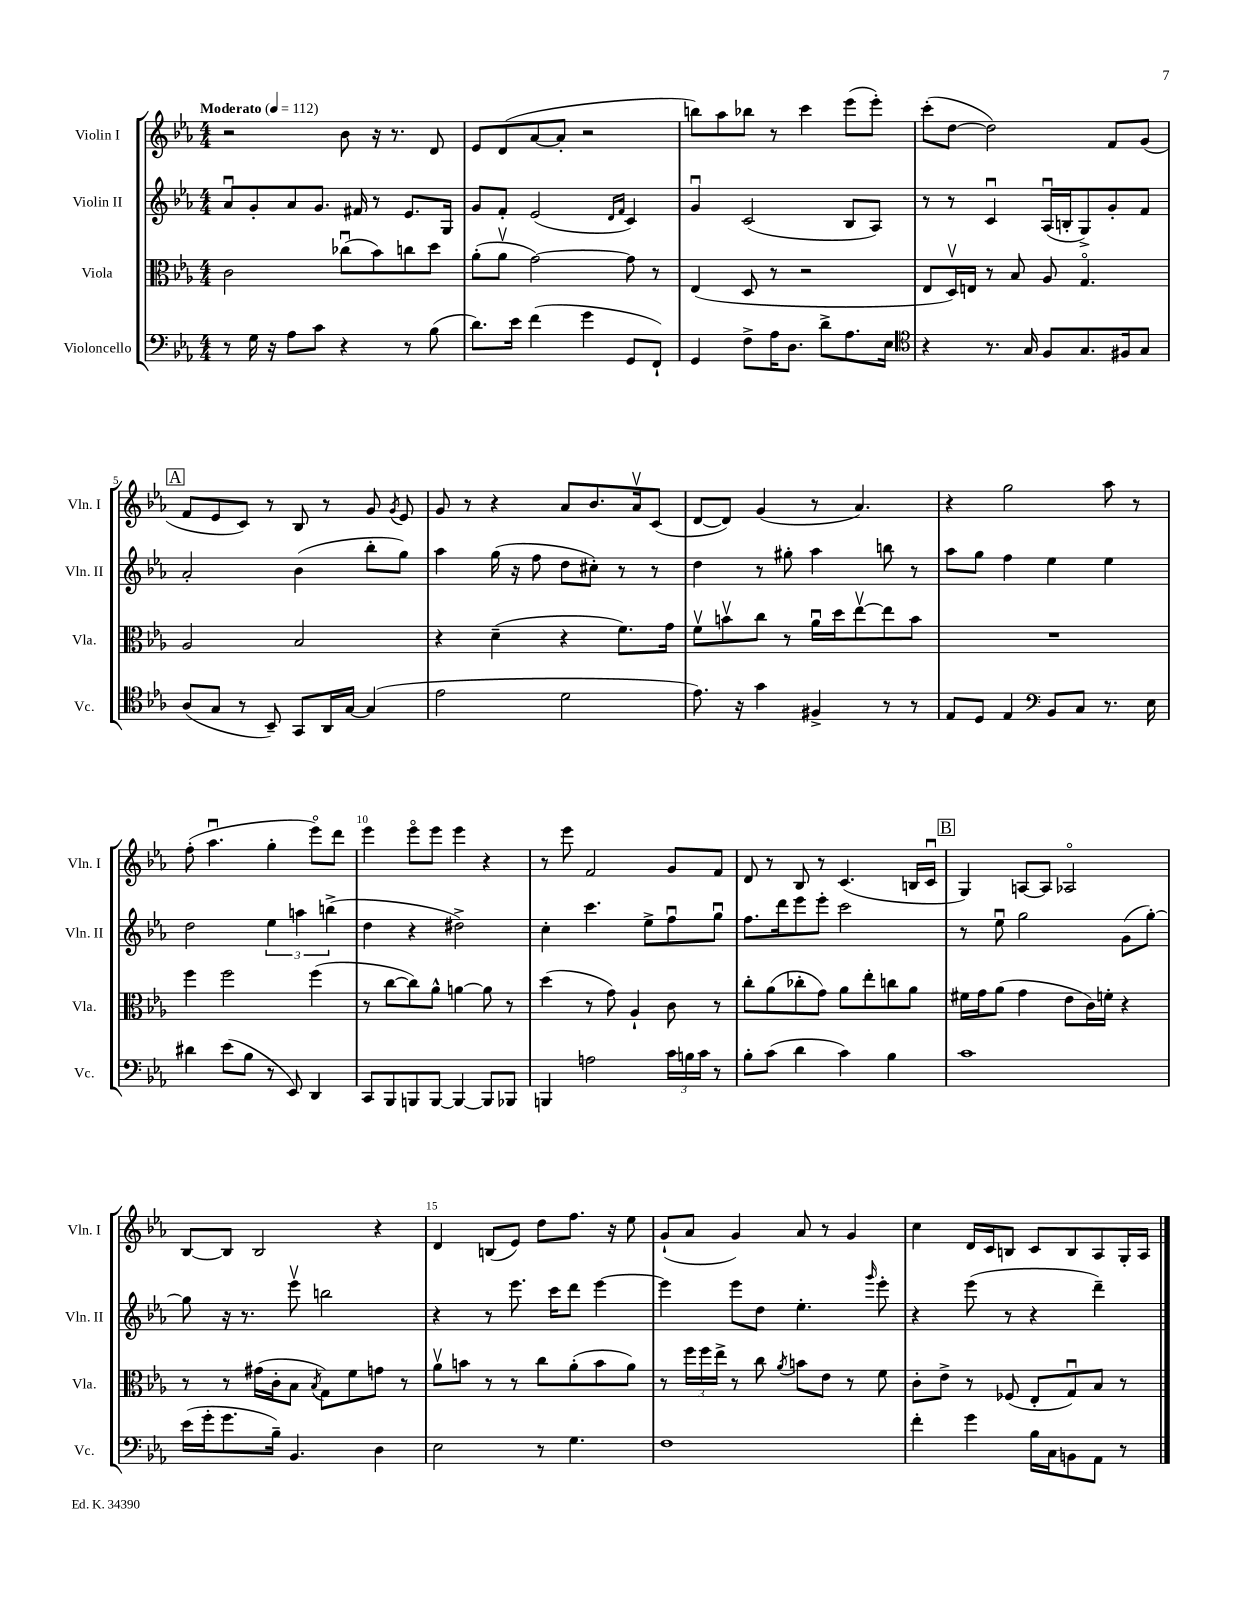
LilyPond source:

<<
\new StaffGroup <<
\new Staff = "s0" \with { instrumentName = "Violin I" shortInstrumentName = "Vln. I" } {
    \clef treble \key ees \major \numericTimeSignature \time 4/4 \tempo "Moderato" 4 = 112
    \autoBeamOff r2 bes'8 r16 r8. d'8 |
    ees'8[ d'8( aes'8~ aes'8]-. r2 |
    b''8[) aes''8 bes''8] r8 c'''4 ees'''8[( ees'''8]-.) |
    c'''8[-.( d''8]~ d''2) f'8[ g'8]( |
    \mark \markup { \box "A" } f'8[ ees'8 c'8]) r8 bes8 r8 g'8 \acciaccatura { g'8 } ees'8 |
    g'8 r8 r4 aes'8[ bes'8. aes'16\upbow c'8]( |
    d'8[~ d'8]) g'4( r8 aes'4.) |
    r4 g''2 aes''8 r8 |
    f''8-.( aes''4.\downbow g''4-. ees'''8[\flageolet) d'''8] |
    ees'''4 ees'''8[\flageolet ees'''8] ees'''4 r4 |
    r8 ees'''8 f'2 g'8[ f'8] |
    d'8 r8 bes8 r8 c'4.( b16[ c'16]\downbow |
    \mark \markup { \box "B" } g4) a8[~ a8] aes2\flageolet |
    bes8[~ bes8] bes2 r4 |
    d'4 b8[( ees'8]) d''8[ f''8.] r16 ees''8 |
    g'8[-!( aes'8] g'4) aes'8 r8 g'4 |
    c''4 d'16[ c'16 b8] c'8[ b8 aes8 g16-. aes16] \bar "|." |
}
\new Staff = "s1" \with { instrumentName = "Violin II" shortInstrumentName = "Vln. II" } {
    \clef treble \key ees \major \numericTimeSignature \time 4/4
    \autoBeamOff aes'8[\downbow g'8-. aes'8 g'8.] fis'16 r8 ees'8.[ g16] |
    g'8[ f'8]-. ees'2( \grace { d'16[ f'16] } c'4) |
    g'4\downbow c'2( bes8[ aes8]) |
    r8 r8 c'4\downbow aes16[\downbow( b16-. g8->) g'8-. f'8] |
    \mark \markup { \box "A" } aes'2-. bes'4( bes''8[-. g''8]) |
    aes''4 g''16( r16 f''8 d''8[ cis''8]-.) r8 r8 |
    d''4 r8 gis''8-. aes''4 b''8 r8 |
    aes''8[ g''8] f''4 ees''4 ees''4 |
    d''2 \tuplet 3/2 { ees''4 a''4 b''4->( } |
    d''4 r4 dis''2->) |
    c''4-. c'''4. ees''8[-> f''8\downbow g''8]\downbow |
    f''8.[ d'''16 ees'''8 ees'''8]-. c'''2 |
    \mark \markup { \box "B" } r8 ees''8\downbow g''2 g'8[( g''8]~-.) |
    g''8 r16 r8. ees'''8\upbow b''2 |
    r4 r8 ees'''8. c'''16[ d'''8] ees'''4~ |
    ees'''4 ees'''8[ d''8] ees''4.-. \grace { g'''16 } ees'''8-. |
    r4 ees'''8( r8 r4 d'''4--) \bar "|." |
}
\new Staff = "s2" \with { instrumentName = "Viola" shortInstrumentName = "Vla." } {
    \clef alto \key ees \major \numericTimeSignature \time 4/4
    \autoBeamOff c'2 ces''8[\downbow( bes'8) c''8 d''8] |
    aes'8[-.( aes'8]\upbow g'2~) g'8 r8 |
    ees4( d8 r8 r2 |
    ees8[ d16\upbow) e16] r8 bes8 aes8 g4.\flageolet |
    \mark \markup { \box "A" } aes2 bes2 |
    r4 d'4--( r4 f'8.[) g'16] |
    f'8[\upbow b'8\upbow c''8] r8 aes'16[\downbow d''16 ees''8~\upbow ees''8 b'8] |
    R1 |
    f''4 f''2 f''4( |
    r8 c''8[~ c''8) aes'8]-^ a'4~ a'8 r8 |
    d''4( r8 g'8) aes4-! c'8 r8 |
    c''8[-. aes'8( ces''8-. g'8]) aes'8[ ees''8-. c''8 aes'8] |
    \mark \markup { \box "B" } fis'16[ g'16 aes'8]( g'4 ees'8[ c'16) f'16]-. r4 |
    r8 r8 gis'16[( c'16-. bes8] \acciaccatura { bes8 } g8[) f'8 g'8] r8 |
    aes'8[\upbow b'8] r8 r8 c''8[ aes'8-.( b'8 aes'8]) |
    r8 \tuplet 3/2 { f''16[ f''16 ees''16]-> } r8 c''8 \acciaccatura { aes'8 } b'8[ ees'8] r8 f'8 |
    c'8[-. ees'8]-> r8 fes8( ees8[-. g8\downbow) bes8] r8 \bar "|." |
}
\new Staff = "s3" \with { instrumentName = "Violoncello" shortInstrumentName = "Vc." } {
    \clef bass \key ees \major \numericTimeSignature \time 4/4
    \autoBeamOff r8 g16 r16 aes8[ c'8] r4 r8 bes8( |
    d'8.[) ees'16] f'4( g'4 g,8[ f,8]-!) |
    g,4 f8[-> aes16 d8.] d'8[-> aes8. ees16] |
    \clef tenor r4 r8. g16 f8[ g8. fis16 g8] |
    \mark \markup { \box "A" } aes8[( g8] r8 bes,8--) g,8[ aes,16 g16]~ g4( |
    ees'2 d'2 |
    ees'8.) r16 g'4 fis4-> r8 r8 |
    ees8[ d8] ees4 \clef bass bes,8[ c8] r8. ees16 |
    dis'4 ees'8[( bes8] r8 ees,8) d,4 |
    c,8[ bes,,8 b,,8 b,,8]~ b,,4~ b,,8[ bes,,8] |
    b,,4 a2 \tuplet 3/2 { c'16[ b16 c'16] } r8 |
    bes8[-. c'8]( d'4 c'4) bes4 |
    \mark \markup { \box "B" } c'1 |
    ees'16[( g'16-. g'8. bes16]--) bes,4. d4 |
    ees2 r8 g4. |
    f1 |
    f'4-. g'4 bes16[ c16 b,8 aes,8] r8 \bar "|." |
}
>>
>>
\layout { \context { \Score \override BarNumber.break-visibility = ##(#f #t #t) barNumberVisibility = #(every-nth-bar-number-visible 5) } }
